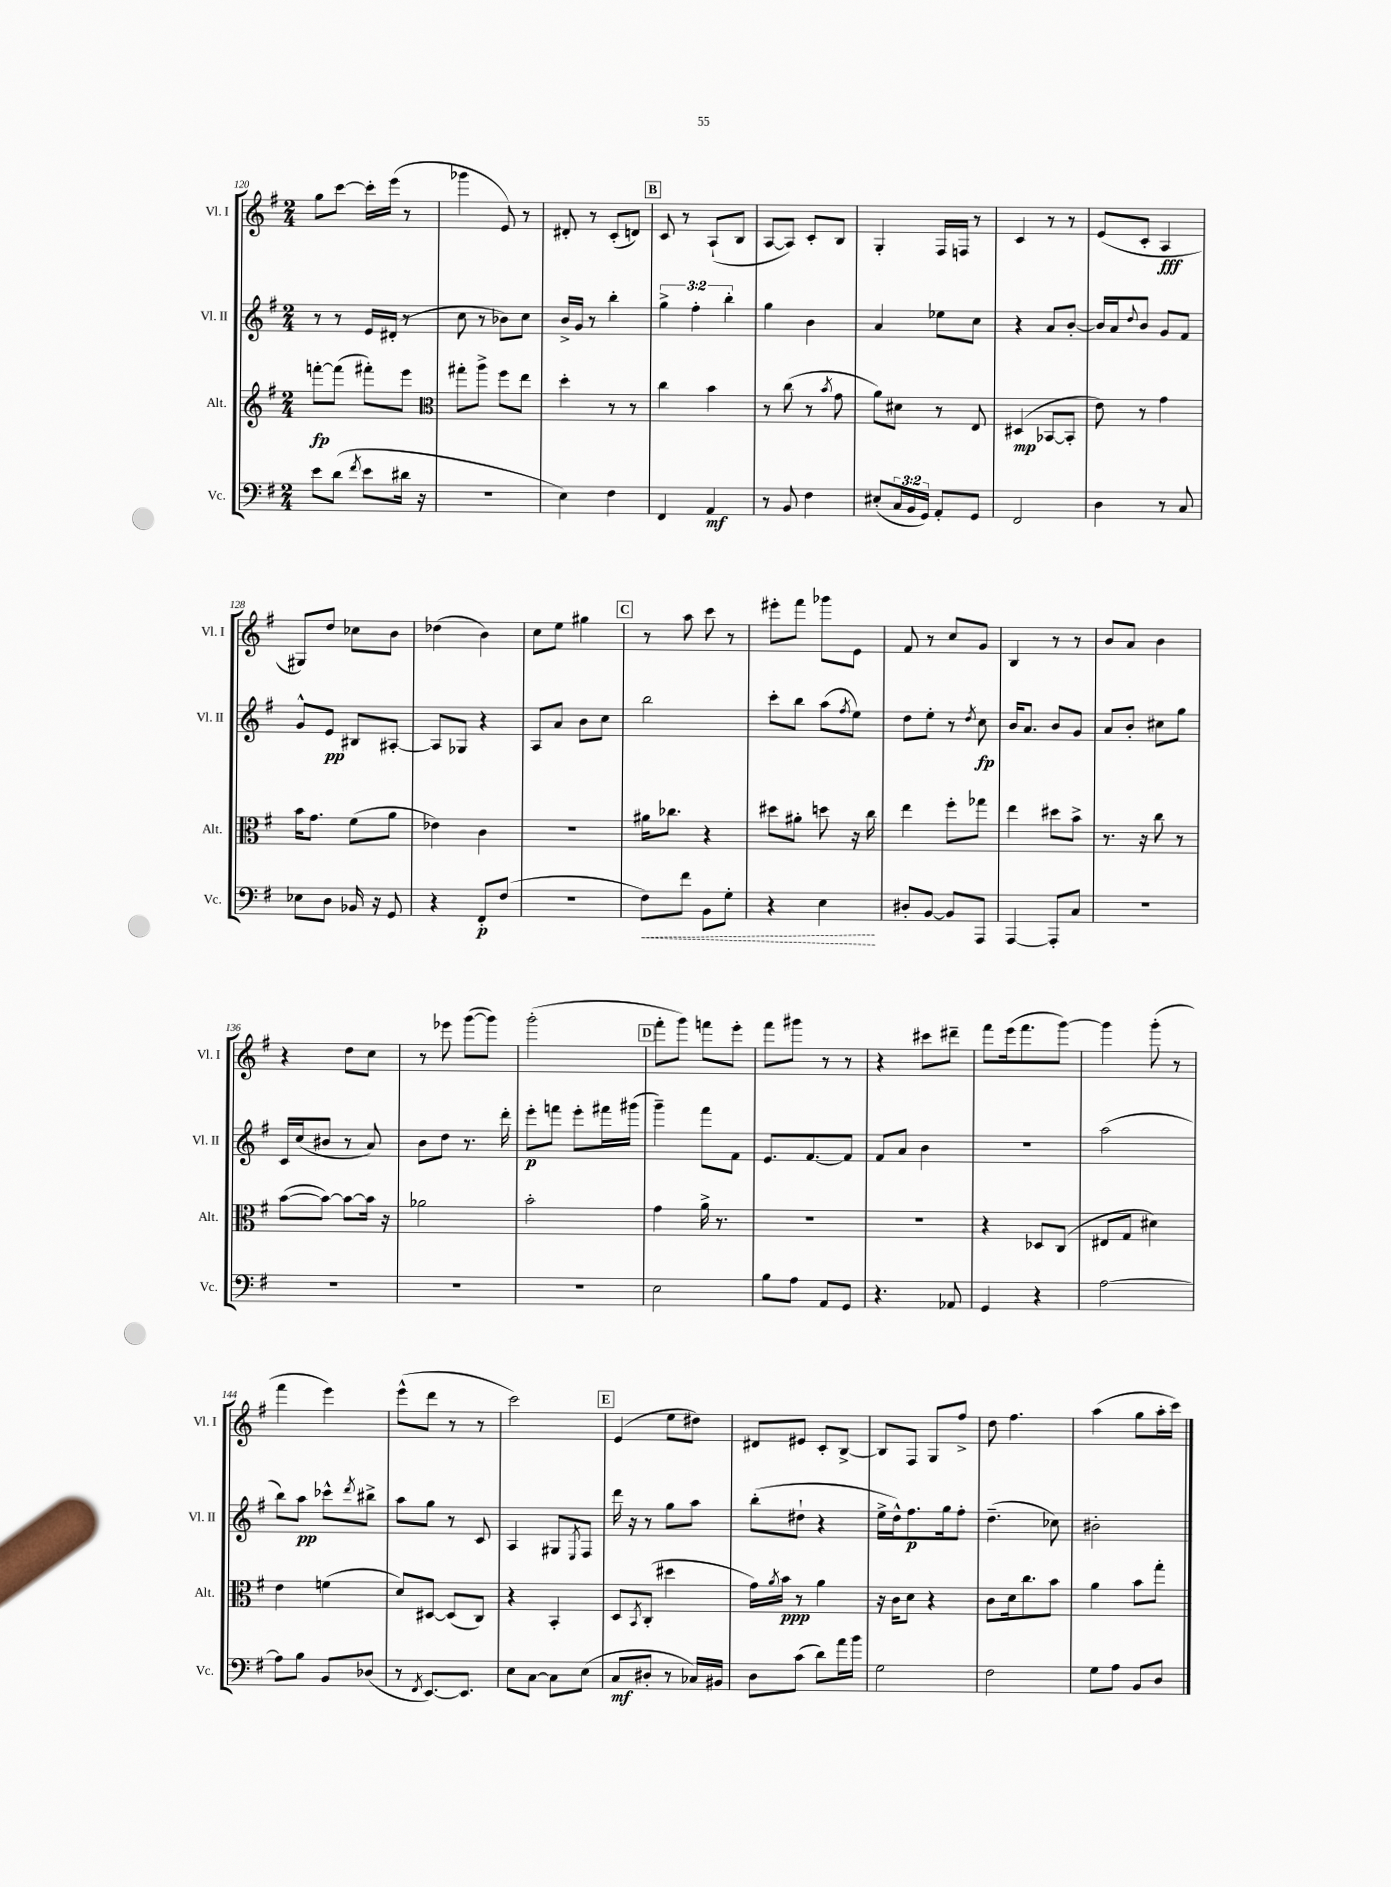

**kern	**dynam	**kern	**dynam	**kern	**dynam	**kern	**dynam
*part4	*part4	*part3	*part3	*part2	*part2	*part1	*part1
*staff4	*staff4	*staff3	*staff3	*staff2	*staff2	*staff1	*staff1
*I"Vc.	*	*I"Alt.	*	*I"Vl. II	*	*I"Vl. I	*
*I'Vc.	*	*I'Alt.	*	*I'Vl. II	*	*I'Vl. I	*
*clefF4	*	*clefG2	*	*clefG2	*	*clefG2	*
*k[f#]	*	*k[f#]	*	*k[f#]	*	*k[f#]	*
*M2/4	*	*M2/4	*	*M2/4	*	*M2/4	*
=120	=120	=120	=120	=120	=120	=120	=120
8e\L	.	[8fffn'\L	fp	8r	.	8gg\L	.
(8d\J	.	(8fff\J]	.	8r	.	[8ccc\J	.
8qf#/	.	.	.	.	.	.	.
8e\L	.	8fff#X'\L)	.	16e/LL	.	16ccc'\LL]	.
.	.	.	.	(16d#X'/JJ	.	(16eee\JJ	.
16d#X\Jk	.	8eee\J	.	8r	.	8r	.
16r	.	.	.	.	.	.	.
=121	=121	=121	=121	=121	=121	=121	=121
*	*	*clefC3	*	*	*	*	*
2r	.	8gg#X'\L	.	8cc\	.	4ggg-X\	.
.	.	8aa^\J	.	8r	.	.	.
.	.	8ff#\L	.	8b-X\L)	.	8e/)	.
.	.	8ee\J	.	8cc\J	.	8r	.
=122	=122	=122	=122	=122	=122	=122	=122
4E\)	.	4dd'\	.	16b^/LL	.	8d#X'/	.
.	.	.	.	16g/JJ	.	.	.
.	.	.	.	8r	.	8r	.
4F#\	.	8r	.	4bb'\	.	(8c'/L	.
.	.	8r	.	.	.	8dn/J)	.
!!LO:REH:place=s1:t=B
=123	=123	=123	=123	=123	=123	=123	=123
4FF#/	.	4cc\	.	6gg^\	.	8c/	.
.	.	.	.	.	.	8r	.
.	.	.	.	6ff#'\	.	.	.
4AA/	mf	4b\	.	.	.	(8A`/L	.
.	.	.	.	6bb'\	.	.	.
.	.	.	.	.	.	8B/J	.
=124	=124	=124	=124	=124	=124	=124	=124
8r	.	8r	.	4gg\	.	[8A/L	.
8BB/	.	(8cc\	.	.	.	8A/J])	.
4F#\	.	8r	.	4b\	.	8c'/L	.
.	.	8qb/	.	.	.	.	.
.	.	8g\	.	.	.	8B/J	.
=125	=125	=125	=125	=125	=125	=125	=125
(8E#X'/L	.	8a\L)	.	4a/	.	4G'/	.
24C/L	.	8d#X\J	.	.	.	.	.
24BB/	.	.	.	.	.	.	.
24GG/JJ)	.	.	.	.	.	.	.
8AA'/L	.	8r	.	8ee-X\L	.	16F#/LL	.
.	.	.	.	.	.	16Fn/JJ	.
8GG/J	.	8E/	.	8cc\J	.	8r	.
=126	=126	=126	=126	=126	=126	=126	=126
2FF#/	.	(4D#X/	mp	4r	.	4c/	.
.	.	[8BB-X/L	.	8a/L	.	8r	.
.	.	8BB-'/J]	.	[8b'/J	.	8r	.
=127	=127	=127	=127	=127	=127	=127	=127
4D\	.	8e\)	.	16b/LL]	.	(8e/L	.
.	.	.	.	16a/J	.	.	.
.	.	.	.	8qqdd/	.	.	.
.	.	8r	.	8b/J	.	8c'/J	.
8r	.	4g\	.	8g/L	.	4A/	fff
8C/	.	.	.	8f#/J	.	.	.
!!LO:LB:g=z
=128	=128	=128	=128	=128	=128	=128	=128
8E-X\L	.	16b\KL	.	8g^^/L	.	8G#X/L)	.
.	.	8.g\J	.	.	.	.	.
8D\J	.	.	.	8e/J	pp	8dd/J	.
16BB-X/	.	(8f#\L	.	8B#X/L	.	8cc-X\L	.
16r	.	.	.	.	.	.	.
8GG/	.	8a\J	.	[8A#X'/J	.	8b\J	.
=129	=129	=129	=129	=129	=129	=129	=129
4r	.	4e-X\)	.	8A#/L]	.	(4dd-X\	.
.	.	.	.	8G-X/J	.	.	.
8FF#'/L	p	4c\	.	4r	.	4b\)	.
(8F#/J	.	.	.	.	.	.	.
=130	=130	=130	=130	=130	=130	=130	=130
2r	.	2r	.	8A/L	.	8cc\L	.
.	.	.	.	8a/J	.	8ee\J	.
.	.	.	.	8b\L	.	4gg#X\	.
.	.	.	.	8cc\J	.	.	.
!!LO:REH:place=s1:t=C
=131	=131	=131	=131	=131	=131	=131	=131
!	!LO:HP:b	!	!	!	!	!	!
8F#\L)	<	16a#X\KL	.	2bb\	.	8r	.
.	.	8.cc-X\J	.	.	.	.	.
8f#\J	.	.	.	.	.	8aa\	.
8BB\L	.	4r	.	.	.	8ccc\	.
8G'\J	.	.	.	.	.	8r	.
=132	=132	=132	=132	=132	=132	=132	=132
4r	.	8dd#X\L	.	8ccc'\L	.	8eee#X'\L	.
.	.	8a#X'\J	.	8bb\J	.	8fff#\J	.
4E\	.	8ddn\	.	(8aa\L	.	8ggg-X\L	.
.	.	.	.	8qff#/	.	.	.
.	.	16r	.	8ee\J)	.	8e\J	.
.	.	16cc\	.	.	.	.	.
.	[	.	.	.	.	.	.
=133	=133	=133	=133	=133	=133	=133	=133
8D#X'/L	.	4ee\	.	8dd\L	.	8f#/	.
[8BB/J	.	.	.	8ee'\J	.	8r	.
8BB/L]	.	8ff#'\L	.	8r	.	8cc/L	.
.	.	.	.	8qdd/	.	.	.
8AAA/J	.	8gg-X\J	.	8cc\	fp	8g/J	.
=134	=134	=134	=134	=134	=134	=134	=134
[4AAA/	.	4ee\	.	16b/KL	.	4B/	.
.	.	.	.	8.a/J	.	.	.
8AAA'/L]	.	8dd#X\L	.	8b/L	.	8r	.
8C/J	.	8b^\J	.	8g/J	.	8r	.
=135	=135	=135	=135	=135	=135	=135	=135
2r	.	8.r	.	8a/L	.	8b/L	.
.	.	.	.	8b'/J	.	8a/J	.
.	.	16r	.	.	.	.	.
.	.	8cc\	.	8cc#X\L	.	4b\	.
.	.	8r	.	8gg\J	.	.	.
!!LO:LB:g=z
=136	=136	=136	=136	=136	=136	=136	=136
2r	.	([8b\L	.	16c/LL	.	4r	.
.	.	.	.	(16cc/J	.	.	.
.	.	8b\J_)	.	8b#X/J	.	.	.
.	.	8b\L_	.	8r	.	8dd\L	.
.	.	16b\Jk]	.	8a/)	.	8cc\J	.
.	.	16r	.	.	.	.	.
=137	=137	=137	=137	=137	=137	=137	=137
2r	.	2a-X\	.	8b\L	.	8r	.
.	.	.	.	8dd\J	.	8eee-X\	.
.	.	.	.	8.r	.	([8ggg\L	.
.	.	.	.	.	.	8ggg\J])	.
.	.	.	.	16ddd'\	.	.	.
=138	=138	=138	=138	=138	=138	=138	=138
2r	.	2b'\	.	8eee'\L	p	(2ggg'\	.
.	.	.	.	8fffn\J	.	.	.
.	.	.	.	8eee'\L	.	.	.
.	.	.	.	16fff#X\L	.	.	.
.	.	.	.	(16ggg#X\JJ	.	.	.
!!LO:REH:place=s1:t=D
=139	=139	=139	=139	=139	=139	=139	=139
2E\	.	4g\	.	4ggg~\)	.	8fff#'\L	.
.	.	.	.	.	.	8ggg\J)	.
.	.	16a^\	.	8fff#\L	.	8fffn\L	.
.	.	8.r	.	.	.	.	.
.	.	.	.	8f#\J	.	8eee'\J	.
=140	=140	=140	=140	=140	=140	=140	=140
8B\L	.	2r	.	8.e/L	.	8fff#\L	.
8A\J	.	.	.	.	.	8ggg#X\J	.
.	.	.	.	[8.f#/	.	.	.
8AA/L	.	.	.	.	.	8r	.
8GG/J	.	.	.	8f#/J]	.	8r	.
=141	=141	=141	=141	=141	=141	=141	=141
4.r	.	2r	.	8f#/L	.	4r	.
.	.	.	.	8a/J	.	.	.
.	.	.	.	4b\	.	8ccc#X\L	.
8AA-X/	.	.	.	.	.	8ddd#X~\J	.
=142	=142	=142	=142	=142	=142	=142	=142
4GG/	.	4r	.	2r	.	8fff#\L	.
.	.	.	.	.	.	(16eee\k	.
.	.	.	.	.	.	8.fff#\	.
4r	.	8D-X/L	.	.	.	.	.
.	.	(8C/J	.	.	.	[8ggg\J)	.
=143	=143	=143	=143	=143	=143	=143	=143
[2A\	.	8E#X/L	.	(2aa\	.	4ggg\]	.
.	.	8G/J	.	.	.	.	.
.	.	4d#X\)	.	.	.	(8ggg'\	.
.	.	.	.	.	.	8r	.
!!LO:LB:g=z
=144	=144	=144	=144	=144	=144	=144	=144
8A\L]	.	4e\	.	8bb\L)	.	4fff#\	.
8B\J	.	.	.	8aa\J	pp	.	.
8BB/L	.	(4fn\	.	8ccc-X^^\L	.	4eee\)	.
.	.	.	.	8qddd/	.	.	.
(8D-X/J	.	.	.	8bb#X^\J	.	.	.
=145	=145	=145	=145	=145	=145	=145	=145
8r	.	8d/L)	.	8aa\L	.	(8eee^^\L	.
8qFF#/	.	.	.	.	.	.	.
[8.EE/L)	.	[8D#X/J	.	8gg\J	.	8ddd\J	.
.	.	(8D#/L]	.	8r	.	8r	.
8.EE/J]	.	.	.	.	.	.	.
.	.	8C/J)	.	8c/	.	8r	.
=146	=146	=146	=146	=146	=146	=146	=146
8E\L	.	4r	.	4A/	.	2ccc\)	.
[8C\J	.	.	.	.	.	.	.
8C\L]	.	4BB'/	.	8G#X/L	.	.	.
.	.	.	.	8qE/	.	.	.
(8E\J	.	.	.	8F#/J	.	.	.
!!LO:REH:place=s1:t=E
=147	=147	=147	=147	=147	=147	=147	=147
8C/L	mf	8D/L	.	16ddd\	.	(4e/	.
.	.	.	.	16r	.	.	.
.	.	8qBB/	.	.	.	.	.
8D#X'/J	.	(8C'/J	.	8r	.	.	.
8r	.	4dd#X\	.	8gg\L	.	8ee\L	.
16C-X/LL)	.	.	.	8aa\J	.	8dd#X\J)	.
16BB#X/JJ	.	.	.	.	.	.	.
=148	=148	=148	=148	=148	=148	=148	=148
8D\L	.	16g\LL)	.	(8bb'\L	.	8d#X/L	.
.	.	8qa/	.	.	.	.	.
.	.	16b\JJ	ppp	.	.	.	.
(8c\J	.	8r	.	8dd#X`\J	.	8e#X/J	.
8d\L)	.	4a\	.	4r	.	8c'/L	.
16a\L	.	.	.	.	.	[8B^/J	.
16b\JJ	.	.	.	.	.	.	.
=149	=149	=149	=149	=149	=149	=149	=149
2G\	.	16r	.	16ee^\LL	.	8B/L]	.
.	.	16c\KL	.	16dd^^\J)	.	.	.
.	.	8d\J	.	8.ff#\	p	8F#/J	.
.	.	4r	.	.	.	8G/L	.
.	.	.	.	16gg\k	.	.	.
.	.	.	.	8ff#'\J	.	8ff#^/J	.
=150	=150	=150	=150	=150	=150	=150	=150
2F#\	.	8c\L	.	(4.dd~\	.	8dd\	.
.	.	16d\k	.	.	.	4.ff#\	.
.	.	8.cc\	.	.	.	.	.
.	.	8b\J	.	8cc-X\)	.	.	.
=151	=151	=151	=151	=151	=151	=151	=151
8G\L	.	4a\	.	2b#X'\	.	(4aa\	.
8A\J	.	.	.	.	.	.	.
8BB/L	.	8b\L	.	.	.	8gg\L	.
8D/J	.	8gg'\J	.	.	.	16aa'\L	.
.	.	.	.	.	.	16ccc\JJ)	.
==	==	==	==	==	==	==	==
*-	*-	*-	*-	*-	*-	*-	*-
